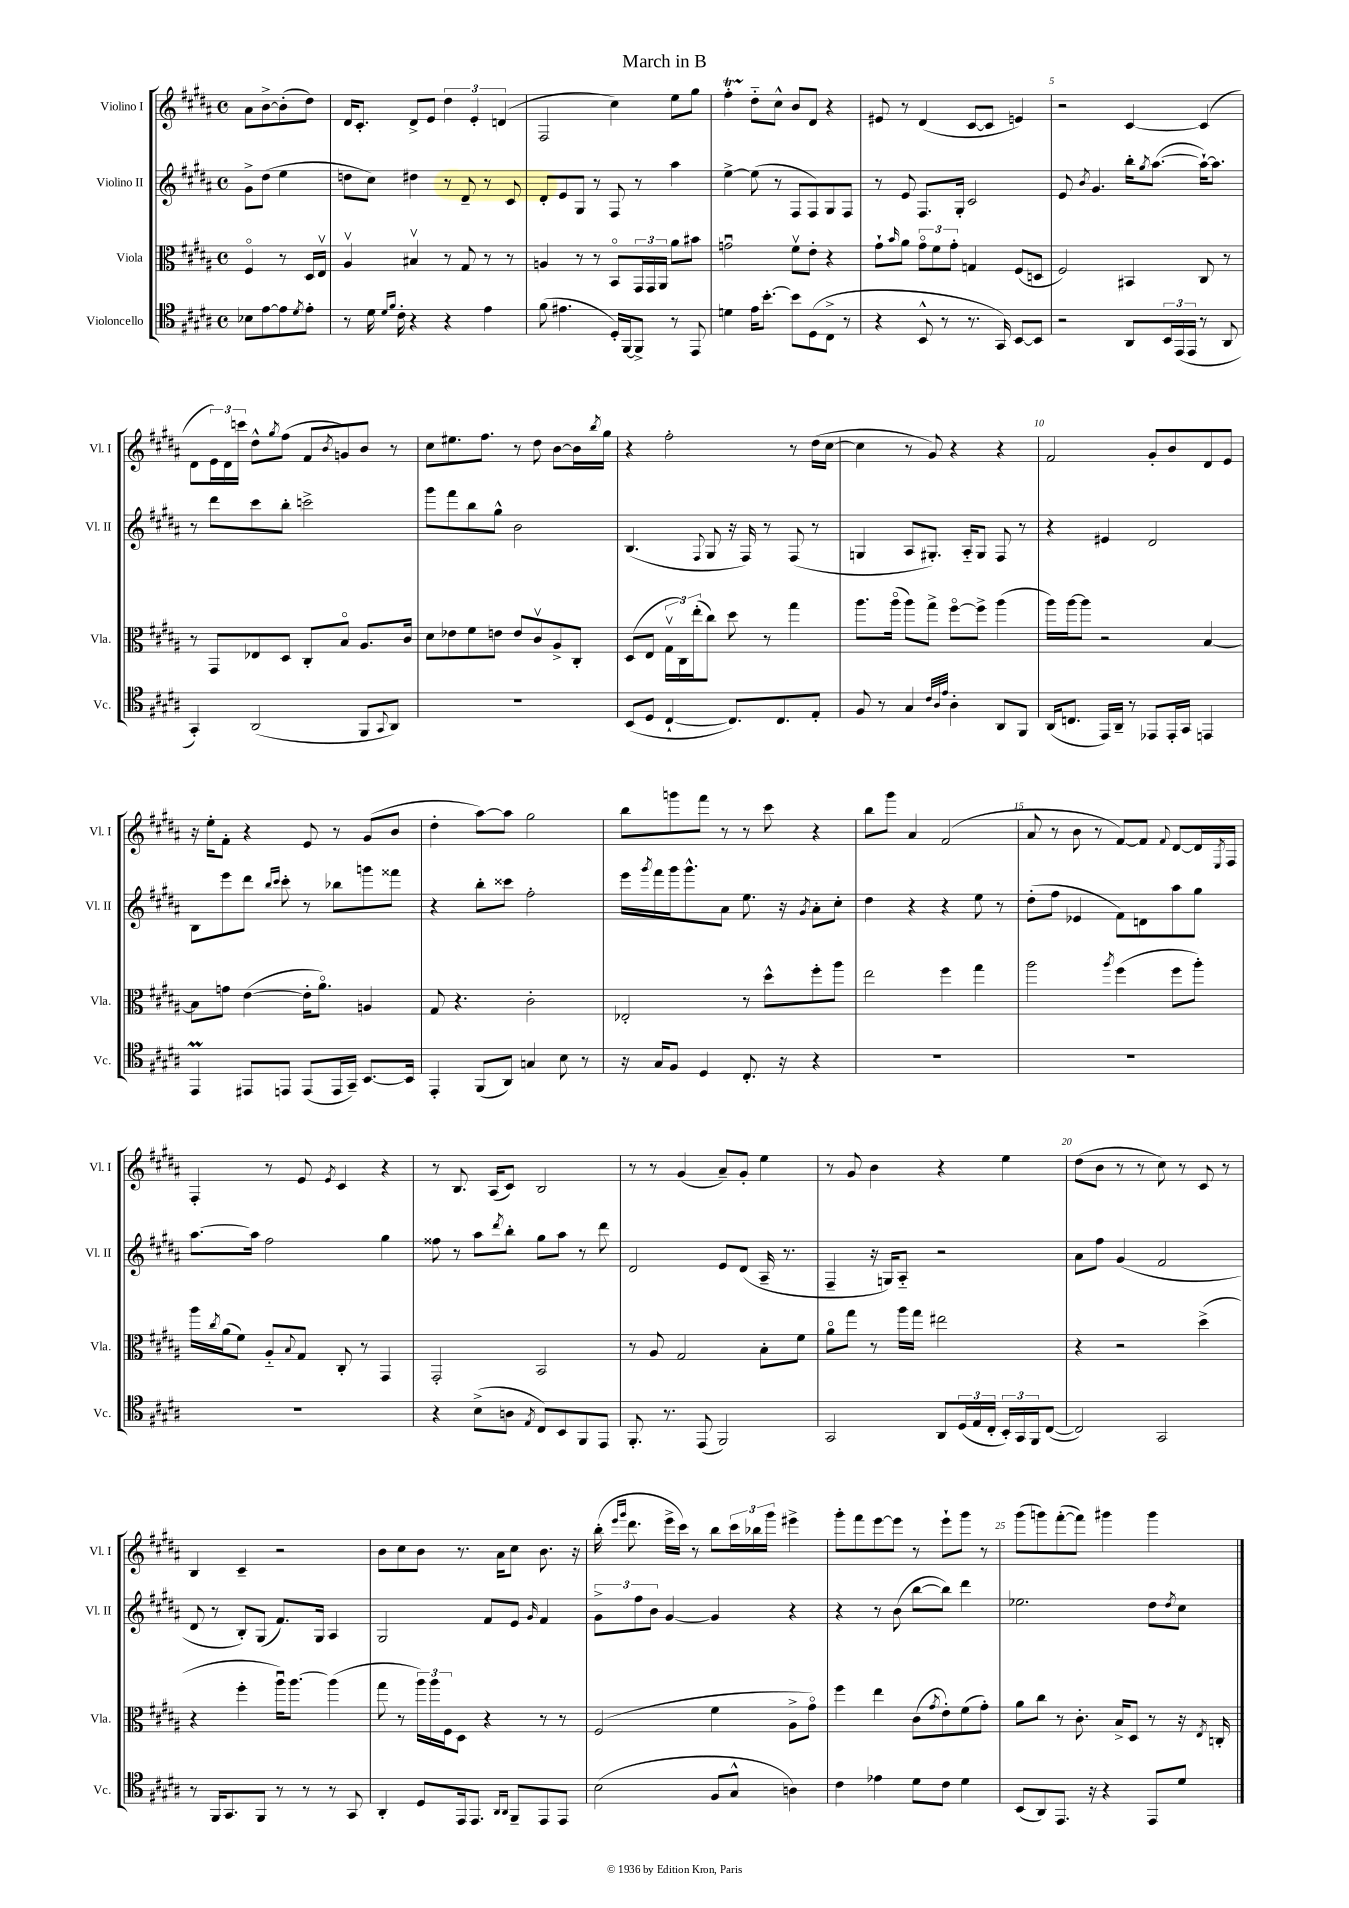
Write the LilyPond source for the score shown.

\header { title = "March in B" }
<<
\new StaffGroup <<
\new Staff = "s0" \with { instrumentName = "Violino I" shortInstrumentName = "Vl. I" } {
    \clef treble \key b \major \defaultTimeSignature \time 4/4 \partial 2
    ais'8 b'8~-> b'8-.( dis''8) |
    dis'16 cis'8.-. dis'8-> e'8 \tuplet 3/2 { dis''4 e'4-. d'4( } |
    fis2 cis''4) e''8 gis''8 |
    fis''4-.\startTrillSpan dis''8-_\stopTrillSpan cis''8-^ b'8 dis'8 r4 |
    eis'8 r8 dis'4( cis'8~ cis'8 e'4) |
    r2 cis'4~ cis'4( |
    dis'8 \tuplet 3/2 { e'16) dis'16 c'''16 } dis''8-^ \acciaccatura { gis''8 } fis''8( fis'8 \acciaccatura { b'8 } g'8) b'8 r8 |
    cis''8 eis''8. fis''8. r8 dis''8 b'8~ b'16 \acciaccatura { b''8 } gis''16 |
    r4 fis''2-. r8 dis''16( cis''16~ |
    cis''4 r8 gis'8) r4 r4 |
    fis'2 gis'8-. b'8 dis'8 e'8 |
    r16 e''16-. fis'8-. r4 e'8 r8 gis'8( b'8 |
    dis''4-. ais''8~) ais''8 gis''2 |
    b''8 g'''8 fis'''8 r8 r8 cis'''8 r4 |
    b''8 gis'''8 ais'4 fis'2( |
    ais'8 r8 b'8 r8 fis'8~) fis'8 \appoggiatura { fis'8 } dis'8~ dis'16 \acciaccatura { e8 } fis16 |
    fis4-. r8 e'8 \acciaccatura { e'8 } cis'4 r4 |
    r8 b8. ais16( cis'8) b2 |
    r8 r8 gis'4( ais'8--) gis'8-. e''4 |
    r8 gis'8 b'4 r4 e''4 |
    dis''8( b'8 r8 r8 cis''8) r8 cis'8 r8 |
    b4 cis'4-- r2 |
    b'8 cis''8 b'8 r8. ais'16 cis''8 b'8. r16 |
    b''16-.( \grace { e'''16 gis'''16 } dis'''8. e'''16-> cis'''16) r8 b''8 \tuplet 3/2 { cis'''16 bes''16 gis'''16 } eis'''4-> |
    gis'''8-. fis'''8 e'''8~ e'''8 r8 e'''8-! gis'''8 r8 |
    gis'''8( g'''8) fis'''8~-.( fis'''8) gis'''4 gis'''4 \bar "|." |
}
\new Staff = "s1" \with { instrumentName = "Violino II" shortInstrumentName = "Vl. II" } {
    \clef treble \key b \major \defaultTimeSignature \time 4/4 \partial 2
    gis'8-> dis''8( e''4 |
    d''8 cis''8) dis''4 r8 dis'8-- r8 cis'8 |
    dis'8-. e'8 gis8 r8 fis8 r8 ais''4 |
    e''4~-> e''8( r8 fis8 fis8) gis8 fis8 |
    r8 e'8 fis8. gis16-. cis'2 |
    e'8 \acciaccatura { b'8 } gis'4. b''16-. \acciaccatura { gis''8 } ais''8.~( ais''16~-!) ais''8. |
    r8 dis'''8 cis'''8 b''8-. c'''2-> |
    gis'''8 fis'''8 b''8 gis''8-^ b'2 |
    b4.( \appoggiatura { fis8 } gis8 r16 fis16) r8 fis8( r8 |
    g4 ais8 gis8.-.) ais16-_ gis8 fis8 r8 |
    r4 eis'4 dis'2 |
    b8 e'''8 dis'''8 \grace { b''16 cis'''16 } cis'''8-. r8 bes''8 g'''8 fisis'''8 |
    r4 b''8-. cisis'''8 fis''2-. |
    e'''16 \acciaccatura { gis'''8 } fis'''16 gis'''16 gis'''8.-^ ais'8 e''8. r16 \acciaccatura { gis'8 } ais'8-. cis''8-. |
    dis''4 r4 r4 e''8 r8 |
    dis''8-.( fis''8 ees'4 fis'8) d'8 ais''8 gis''8 |
    ais''8.~ ais''16 fis''2 gis''4 |
    fisis''8 r8 ais''8 \acciaccatura { dis'''8 } b''8-. gis''8 ais''8 r8 dis'''8 |
    dis'2 e'8 dis'8( ais16-- r8. |
    fis4-- r16 g16) ais8-_ r2 |
    ais'8 fis''8 gis'4( fis'2 |
    dis'8 r8 b8-.) gis8( fis'8.) gis16 ais4 |
    gis2 fis'8 e'8 \grace { gis'16 } fis'4 |
    \tuplet 3/2 { gis'8-> fis''8 b'8 } gis'4~ gis'4 r4 |
    r4 r8 b'8( b''8~ b''8) dis'''4 |
    ees''2. dis''8 \acciaccatura { dis''8 } cis''8 \bar "|." |
}
\new Staff = "s2" \with { instrumentName = "Viola" shortInstrumentName = "Vla." } {
    \clef alto \key b \major \defaultTimeSignature \time 4/4 \partial 2
    fis4\flageolet r8 dis16 e16\upbow |
    ais4\upbow bis4\upbow r8 gis8 r8 r8 |
    a4 r8 r8 b,8\flageolet \tuplet 3/2 { gis,16 gis,16 ais,16 } ais'8 bis'8 |
    g'2\downbow fis'8\upbow e'8-. r4 |
    gis'8-! \grace { b'16 } ais'8 \tuplet 3/2 { gis'8\flageolet fis'8 gis'8-. } g4 fis8( d8 |
    fis2) bis,4 cis8 r8 |
    r8 gis,8 ees8 dis8 cis8-. b8\flageolet ais8. cis'16 |
    dis'8 ees'8 fis'8 e'8 e'8 cis'8\upbow ais8-> cis8-. |
    dis8( e8 \tuplet 3/2 { gis16\upbow cis16) e''16-.( } cis''8) dis''8 r8 gis''4 |
    ais''8. ais''16\flageolet( ais''8) gis''8-> fis''8~\flageolet fis''8-> ais''4( |
    ais''16) ais''16~ ais''8 r2 b4~ |
    b8 g'8 e'4~( e'16-. ais'8.\flageolet) a4 |
    gis8 r4. cis'2-. |
    ees2-. r8 dis''8-^ fis''8-. ais''8 |
    e''2 fis''4 gis''4 |
    ais''2 \acciaccatura { ais''8 } fis''4( fis''8 ais''8-.) |
    ais''16 \acciaccatura { cis''8 } ais'16( fis'8) ais8-_ \appoggiatura { b8 } gis8 cis8-. r8 gis,4 |
    gis,2-. b,2 |
    r8 ais8 gis2 b8-. fis'8 |
    ais'8\flageolet gis''8 r8 ais''16 gis''16 eis''2 |
    r4 r2 dis''4->( |
    r4 fis''4-. ais''16\downbow) ais''8.~ ais''4( |
    gis''8 r8 \tuplet 3/2 { ais''16) ais''16 fis16 } dis8 r4 r8 r8 |
    fis2( fis'4 ais8-> gis'8\flageolet) |
    fis''4 e''4 cis'8( \acciaccatura { gis'8 } e'8-.) fis'8( gis'8-.) |
    ais'8 cis''8 r8 cis'8.-. b16-> dis8 r8 r16 \acciaccatura { e8 } c16-. \bar "|." |
}
\new Staff = "s3" \with { instrumentName = "Violoncello" shortInstrumentName = "Vc." } {
    \clef tenor \key b \major \defaultTimeSignature \time 4/4 \partial 2
    bes8 e'8~ e'8 \acciaccatura { dis'8 } e'8-. |
    r8 dis'16 \grace { dis'16 fis'16 } cis'16-. r4 r4 e'4 |
    fis'8( eis'4. dis16-.) fis,16~ fis,8-> r8 e,8 |
    d'4 e'16 b'8.~-. b'8 dis8( cis8-> r8 |
    r4 b,8-^ r8 r8. gis,16) b,8~ b,8 |
    r2 ais,8 \tuplet 3/2 { b,16 e,16( e,16 } r8 ais,8 |
    gis,4-.) ais,2( fis,8 \appoggiatura { gis,8 } ais,8) |
    R1 |
    b,8( dis8 cis4~-! cis8.) cis8. e8-. |
    fis8 r8 gis4 \grace { cis'32 ais32 e'32 } ais4-. ais,8 fis,8 |
    ais,16( c8. e,16) ais,16-- r8 ees,8 ees,16-. gis,16 e,4 |
    e,4\prall eis,8 e,8 e,8( e,16 gis,16--) b,8.~ b,16 |
    e,4-. fis,8( ais,8) g4 b8 r8 |
    r16 gis16 fis8 dis4 cis8.-. r16 r4 |
    R1 |
    R1 |
    R1 |
    r4 b8->( a8 \acciaccatura { e8 } cis8) b,8 fis,8 e,8 |
    fis,8.-. r8. e,8( fis,2) |
    gis,2 ais,8 \tuplet 3/2 { dis16( e16 cis16-. } \tuplet 3/2 { b,16-.) gis,16 fis,16 } cis8~( |
    cis2) gis,2 |
    r8 fis,16 gis,8. fis,8 r8 r8 r8 gis,8 |
    ais,4-. dis8 e,16 e,8. \grace { ais,16 ais,16 } fis,8-- e,8 e,8 |
    b2( fis8 gis8-^ a4) |
    cis'4 ees'4 dis'8 cis'8 dis'4 |
    b,8( ais,8) e,8. r16 r4 e,8 dis'8 \bar "|." |
}
>>
>>
\layout { \context { \Score \override BarNumber.break-visibility = ##(#f #t #t) barNumberVisibility = #(every-nth-bar-number-visible 5) } }
